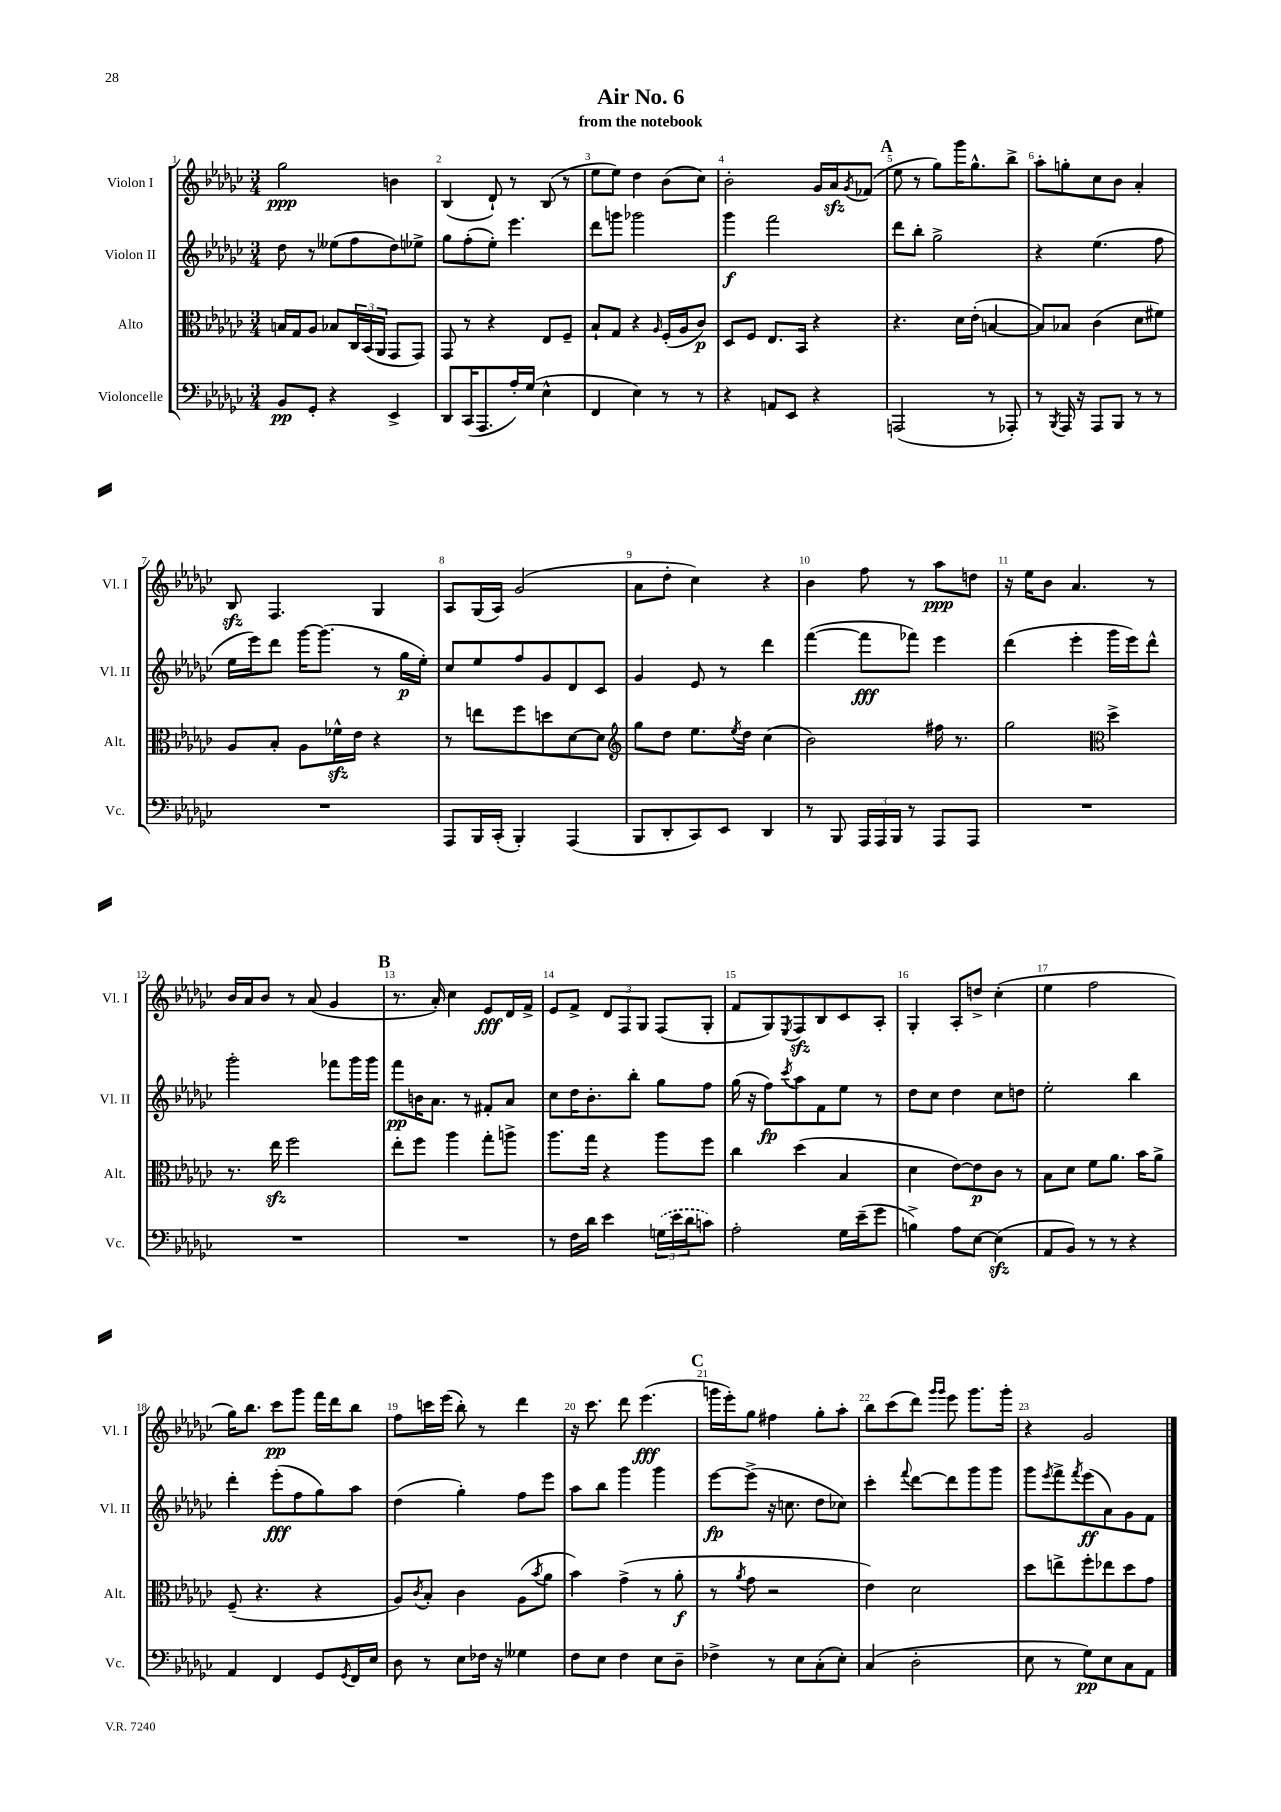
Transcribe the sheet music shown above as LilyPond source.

\header { title = "Air No. 6" subtitle = "from the notebook" }
<<
\new StaffGroup <<
\new Staff = "s0" \with { instrumentName = "Violon I" shortInstrumentName = "Vl. I" } {
    \clef treble \key ges \major \numericTimeSignature \time 3/4
    ges''2\ppp b'4 |
    bes4( des'8-!) r8 bes8( r8 |
    ees''8 ees''8) des''4 bes'8( ces''8) |
    bes'2-. ges'16 aes'16\sfz \acciaccatura { ges'8 } fes'8( |
    \mark \markup { \bold "A" } ees''8 r8 ges''8) ges'''16 ges''8.-^ bes''8-> |
    aes''8-. g''8-. ces''8 bes'8 aes'4-. |
    bes8\sfz f4. ges4 |
    aes8 ges16( aes16) ges'2( |
    aes'8 des''8-. ces''4) r4 |
    bes'4 f''8 r8 aes''8\ppp d''8 |
    r16 ees''16 bes'8 aes'4. r8 |
    bes'16 aes'16 bes'8 r8 aes'8( ges'4 |
    \mark \markup { \bold "B" } r8. aes'16-.) ces''4 ees'8\fff des'16 f'16-> |
    ees'8 f'8-> \tuplet 3/2 { des'8 f8 ges8 } f8( ges8-. |
    f'8 ges8) \acciaccatura { ees8 } f8\sfz bes8 ces'8 aes8-. |
    ges4-. aes8-. d''8-> ces''4-.( |
    ees''4 f''2 |
    ges''16) bes''8. ces'''8\pp ges'''8 f'''16 des'''16 bes''8 |
    f''8 c'''16 ees'''16( bes''8-.) r8 des'''4 |
    r16 ces'''8. des'''8 ees'''4.\fff( |
    \mark \markup { \bold "C" } g'''16 ees'''16-.) ges''8 fis''4 ges''8-. aes''8-. |
    bes''8 ces'''8( des'''8) \grace { ges'''16 ges'''16 } ees'''8 ges'''8. ges'''16-. |
    r4 ges'2 \bar "|." |
}
\new Staff = "s1" \with { instrumentName = "Violon II" shortInstrumentName = "Vl. II" } {
    \clef treble \key ges \major \numericTimeSignature \time 3/4
    des''8 r8 eeses''8( f''8 des''8) ees''8-> |
    ges''8 f''8-.( ees''8-.) ees'''4. |
    des'''8 g'''8 ges'''2 |
    ges'''4\f f'''2 |
    \mark \markup { \bold "A" } des'''8 bes''8-. ges''2-> |
    r4 ees''4.( f''8 |
    ees''16 ees'''16) des'''8 ges'''16~ ges'''8.( r8 ges''16\p ees''16-.) |
    ces''8 ees''8 f''8 ges'8 des'8 ces'8 |
    ges'4 ees'8 r8 des'''4 |
    f'''4~( f'''8\fff fes'''8) ees'''4 |
    des'''4( ees'''4-. ges'''16 ees'''16) des'''8-^ |
    ges'''2-. fes'''8 ges'''16 ges'''16 |
    \mark \markup { \bold "B" } f'''8\pp b'16 aes'8. r8 fis'8-. aes'8 |
    ces''8 des''16 bes'8.-. bes''8-. ges''8 f''8 |
    ges''16( r16 f''8\fp) \acciaccatura { ces'''8 } aes''8 f'8 ees''8 r8 |
    des''8 ces''8 des''4 ces''8 d''8 |
    ees''2-. bes''4 |
    des'''4-. ees'''8-.\fff( f''8 ges''8) aes''8 |
    des''4( ges''4-.) f''8 ees'''8 |
    aes''8 bes''8 ges'''4 ges'''4 |
    \mark \markup { \bold "C" } ees'''8~\fp ees'''8->( r16 c''8. des''8 ces''8) |
    ces'''4-. \appoggiatura { f'''8 } des'''8~ des'''8 ges'''8 ges'''8 |
    ges'''8 \acciaccatura { ees'''8 } f'''8-> \acciaccatura { f'''8 } ees'''8\ff( aes'8) ges'8 f'8 \bar "|." |
}
\new Staff = "s2" \with { instrumentName = "Alto" shortInstrumentName = "Alt." } {
    \clef alto \key ges \major \numericTimeSignature \time 3/4
    b16 ges16 aes8 bes8 \tuplet 3/2 { ces16 bes,16( aes,16 } ges,8 ges,8) |
    ges,8 r8 r4 ees8 f8-- |
    bes8-! ges8 r4 \grace { aes16 } f16-.( aes16 ces'8\p) |
    des8 f8 ees8. bes,16 r4 |
    \mark \markup { \bold "A" } r4. des'16 ees'16-.( b4~ |
    b8) bes8 ces'4( des'8 fis'8) |
    aes8 bes8-. aes8 fes'16-^\sfz ees'16 r4 |
    r8 e''8 f''8 d''8 des'8~ des'8 |
    \clef treble ges''8 des''8 ees''8. \acciaccatura { ees''8 } des''16 ces''4( |
    bes'2) fis''16 r8. |
    ges''2 \clef alto des''4-> |
    r8. ees''16\sfz f''2 |
    \mark \markup { \bold "B" } ees''8-. f''8 aes''4 ges''8-. a''8-> |
    aes''8. ges''16 r4 aes''8 f''8 |
    ces''4 des''4( bes4 |
    des'4 ees'8~) ees'8\p ces'8 r8 |
    bes8 des'8 f'8 aes'8. bes'16 aes'8-> |
    f8--( r4. r4 |
    aes8) \acciaccatura { ces'8 } bes8-. ces'4 aes8( \acciaccatura { bes'8 } aes'8 |
    bes'4) ges'4->( r8 aes'8-.\f |
    \mark \markup { \bold "C" } r8 \acciaccatura { aes'8 } ges'8 r2 |
    ees'4) des'2 |
    des''8 e''8-> f''8-. ees''8 des''8 ges'8 \bar "|." |
}
\new Staff = "s3" \with { instrumentName = "Violoncelle" shortInstrumentName = "Vc." } {
    \clef bass \key ges \major \numericTimeSignature \time 3/4
    bes,8\pp ges,8-. r4 ees,4-> |
    des,8 ces,16( aes,,8. aes16-.) ges16( ees4-^ |
    f,4 ees4) r8 r8 |
    r4 a,8 ees,8 r4 |
    \mark \markup { \bold "A" } a,,2( r8 aes,,8-.) |
    r8 \acciaccatura { bes,,8 } aes,,16 r16 aes,,8 bes,,8 r8 r8 |
    R2. |
    aes,,8 bes,,16 ces,16-.( bes,,4-.) aes,,4( |
    bes,,8 des,8-. ces,8) ees,8 des,4 |
    r8 bes,,8 \tuplet 3/2 { aes,,16 aes,,16 bes,,16 } r8 aes,,8 aes,,8 |
    R2. |
    R2. |
    \mark \markup { \bold "B" } R2. |
    r8 f16 des'16 ees'4 \tuplet 3/2 { \once \slurDashed g16( ees'16 des'16 } c'8) |
    aes2-. ges16 ees'16--( ges'8 |
    b4->) aes8 ees8~ ees4\sfz( |
    aes,8 bes,8) r8 r8 r4 |
    aes,4 f,4 ges,8 \acciaccatura { ges,8 } f,16 ees16 |
    des8 r8 ees8 fes16 r16 geses4 |
    f8 ees8 f4 ees8 des8-- |
    \mark \markup { \bold "C" } fes4-> r8 ees8 ces8-.( ees8-.) |
    ces4( des2-. |
    ees8 r8 ges8\pp) ees8 ces8 aes,8 \bar "|." |
}
>>
>>
\layout { \context { \Score \override BarNumber.break-visibility = ##(#f #t #t) barNumberVisibility = #all-bar-numbers-visible } }
